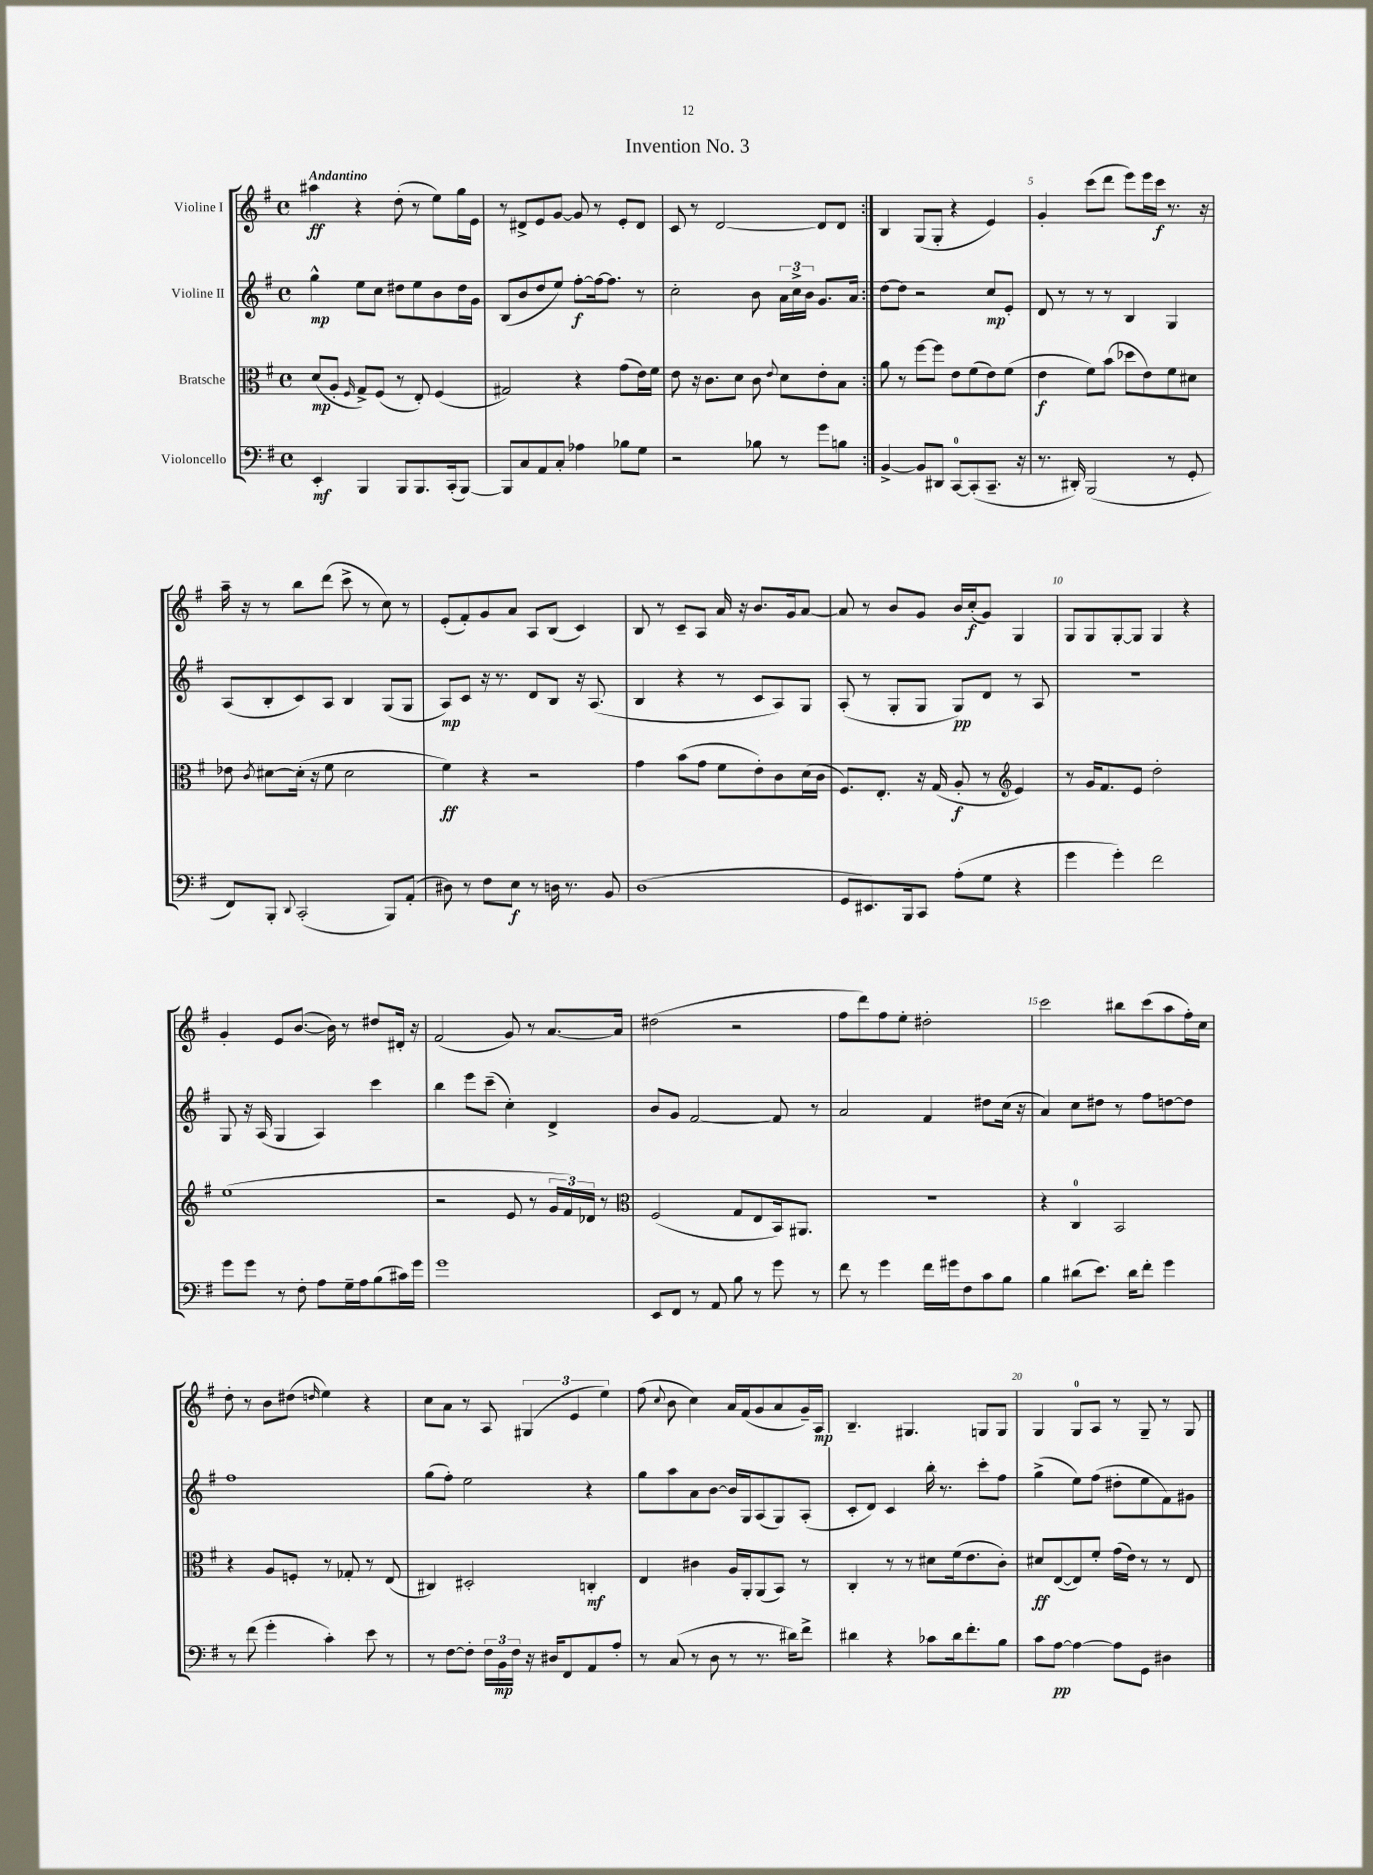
\header { title = "Invention No. 3" }
<<
\new StaffGroup <<
\new Staff = "s0" \with { instrumentName = "Violine I" } {
    \clef treble \key g \major \defaultTimeSignature \time 4/4 \tempo "Andantino"
    \autoBeamOff \repeat volta 2 { ais''4\ff r4 d''8-.( r8 e''8[) g''16 e'16] |
    r8 dis'8[-> e'8 g'8]~ g'8 r8 e'8[-. dis'8] |
    c'8 r8 d'2~ d'8[ d'8] | }
    b4 g8[( g8]-. r4 e'4) |
    g'4-. c'''8[( d'''8] e'''8[) e'''16 c'''16]\f r8. r16 |
    a''16-- r16 r8 b''8[ d'''8]( c'''8-> r8 c''8) r8 |
    e'8[-.( fis'8-.) g'8 a'8] a8[ b8]( c'4) |
    b8 r8 c'8[-- a8] a'16 r16 b'8.[ g'16 a'8]~ |
    a'8 r8 b'8[ g'8] b'16[ c''16-.\f( g'8]) g4 |
    g8[ g8 g8~-. g8] g4 r4 |
    g'4-. e'8[ b'8.]~( b'16) r8 dis''8[ dis'16]-. r16 |
    fis'2( g'8) r8 a'8.[~ a'16] |
    dis''2( r2 |
    fis''8[ d'''8) fis''8 e''8]-. dis''2-. |
    c'''2 bis''8[ c'''8( a''8 fis''16-.) c''16] |
    d''8-. r8 b'8[ dis''8]( \grace { d''16 } e''4) r4 |
    c''8[ a'8] r8 a8 \tuplet 3/2 { gis4( e'4 e''4) } |
    fis''8( \appoggiatura { c''8 } b'8 c''4) a'16[ fis'16( g'8 a'8 g'16--) a16]\mp |
    b4.-- gis4. g8[ g8] |
    g4 g8[-0 a8] r8 g8-- r8 g8 \bar "|." |
}
\new Staff = "s1" \with { instrumentName = "Violine II" } {
    \clef treble \key g \major \defaultTimeSignature \time 4/4
    \autoBeamOff \repeat volta 2 { g''4-^\mp e''8[ c''8] dis''8[ e''8 b'8 dis''16 g'16] |
    b8[( b'8 d''8 e''8]) fis''8[~-.\f fis''16~ fis''8.] r8 |
    c''2-. b'8 \tuplet 3/2 { a'16[ c''16-> b'16] } g'8.[ a'16] | }
    d''8[~ d''8] r2 c''8[\mp e'8]-. |
    d'8 r8 r8 r8 b4 g4 |
    a8[( b8-. c'8) a8] b4 g8[( g8] |
    a8[\mp) c'8] r16 r8. d'8[ b8] r16 a8.( |
    b4 r4 r8 c'8[ a8) g8] |
    a8-.( r8 g8[-. g8] g8[\pp) d'8] r8 a8 |
    R1 |
    g8 r16 a16( g4 a4) c'''4 |
    b''4 e'''8[ c'''8]--( c''4-.) d'4-> |
    b'8[ g'8] fis'2~ fis'8 r8 |
    a'2 fis'4 dis''8[ c''16]( r16 |
    a'4) c''8[ dis''8] r8 fis''8[ d''8~ d''8] |
    fis''1 |
    g''8[( fis''8]-.) e''2 r4 |
    g''8[ a''8 a'8 b'8]~ b'16[ g16 a8( g8) a8]-.( |
    c'8[-. d'8]) c'4 b''16-. r8. c'''8[-. fis''8] |
    g''4->( e''8[) fis''8]( dis''8[-. e''8 fis'8) gis'8] \bar "|." |
}
\new Staff = "s2" \with { instrumentName = "Bratsche" } {
    \clef alto \key g \major \defaultTimeSignature \time 4/4
    \autoBeamOff \repeat volta 2 { d'8[\mp( a8]-. \grace { fis16 } g8[->) fis8]( r8 e8-.) fis4( |
    gis2) r4 g'8[( e'16) fis'16] |
    e'8 r16 c'8.[ d'8] c'8 \appoggiatura { e'8 } d'8[ e'8-. b8] | }
    a'8 r8 fis''8[~ fis''8] e'8[ fis'8( e'8) fis'8]( |
    e'4\f fis'8[) b'8]( des''8[ e'8) fis'8 dis'8] |
    ees'8 \acciaccatura { c'8 } dis'8[~ dis'16]-.( r16 fis'8 dis'2 |
    fis'4\ff) r4 r2 |
    g'4 b'8[( g'8] fis'8[ e'8-.) c'8 d'16( c'16] |
    fis8.[) e8.]-. r16 g16( a8-.\f r8 \clef treble e'4) |
    r8 g'16[ fis'8. e'8] d''2-. |
    e''1( |
    r2 e'8 r8 \tuplet 3/2 { g'16[ fis'16) des'16] } r8 |
    \clef alto fis2( g8[ e8 b,16) ais,8.] |
    R1 |
    r4 c4-0 b,2 |
    r4 a8[ f8]-. r8 ges8-. r8 e8( |
    cis4) dis2-. c4-.\mf |
    e4 cis'4 a16[ a,16-. a,8( b,8]) r8 |
    c4-. r8 r8 dis'8[ fis'16( e'8. c'8]-.) |
    dis'8[\ff e8~( e8) fis'8]-. g'16[( e'16]) r8 r8 e8 \bar "|." |
}
\new Staff = "s3" \with { instrumentName = "Violoncello" } {
    \clef bass \key g \major \defaultTimeSignature \time 4/4
    \autoBeamOff \repeat volta 2 { e,4-.\mf b,,4 b,,8[ b,,8. c,16-.( b,,8]~) |
    b,,8[ c8 a,8 c8]-. aes4 bes8[ g8] |
    r2 bes8 r8 g'8[ b8] | }
    b,4~-> b,8[ dis,8] c,8[-0~ c,8-.( c,8.]-- r16 |
    r8. dis,16-.) b,,2( r8 g,8-. |
    fis,8[) b,,8]-. \appoggiatura { d,8 } c,2-.( b,,8[) a,8]-.( |
    dis8) r8 fis8[ e8]\f r8 d16 r8. b,8 |
    d1( |
    g,8[ eis,8.) b,,16 c,8] a8[-.( g8] r4 |
    g'4 g'4-.) fis'2 |
    g'8[ g'8] r8 fis8-. a8[ g16-- a16 b8( cis'16) g'16] |
    g'1 |
    e,8[ fis,8] r8 a,8 b8 r8 g'8 r8 |
    fis'8 r8 g'4 fis'16[ gis'16 fis8 c'8 b8] |
    b4 dis'8[( e'8.]) dis'16[ fis'8]-. g'4 |
    r8 fis'8( g'4-. c'4-.) e'8 r8 |
    r8 fis8[~ fis8]-. \tuplet 3/2 { fis16[ b,16\mp fis16] } r16 dis16[ fis,8 a,8 a8]-. |
    r8 c8( r8 d8 r8 r8. dis'16[) fis'8]-> |
    dis'4 r4 ces'8[ dis'16 fis'8.-. b8] |
    c'8[ a8]~\pp a4~ a8[ g,8] dis4 \bar "|." |
}
>>
>>
\layout { \context { \Score \override BarNumber.break-visibility = ##(#f #t #t) barNumberVisibility = #(every-nth-bar-number-visible 5) } }
